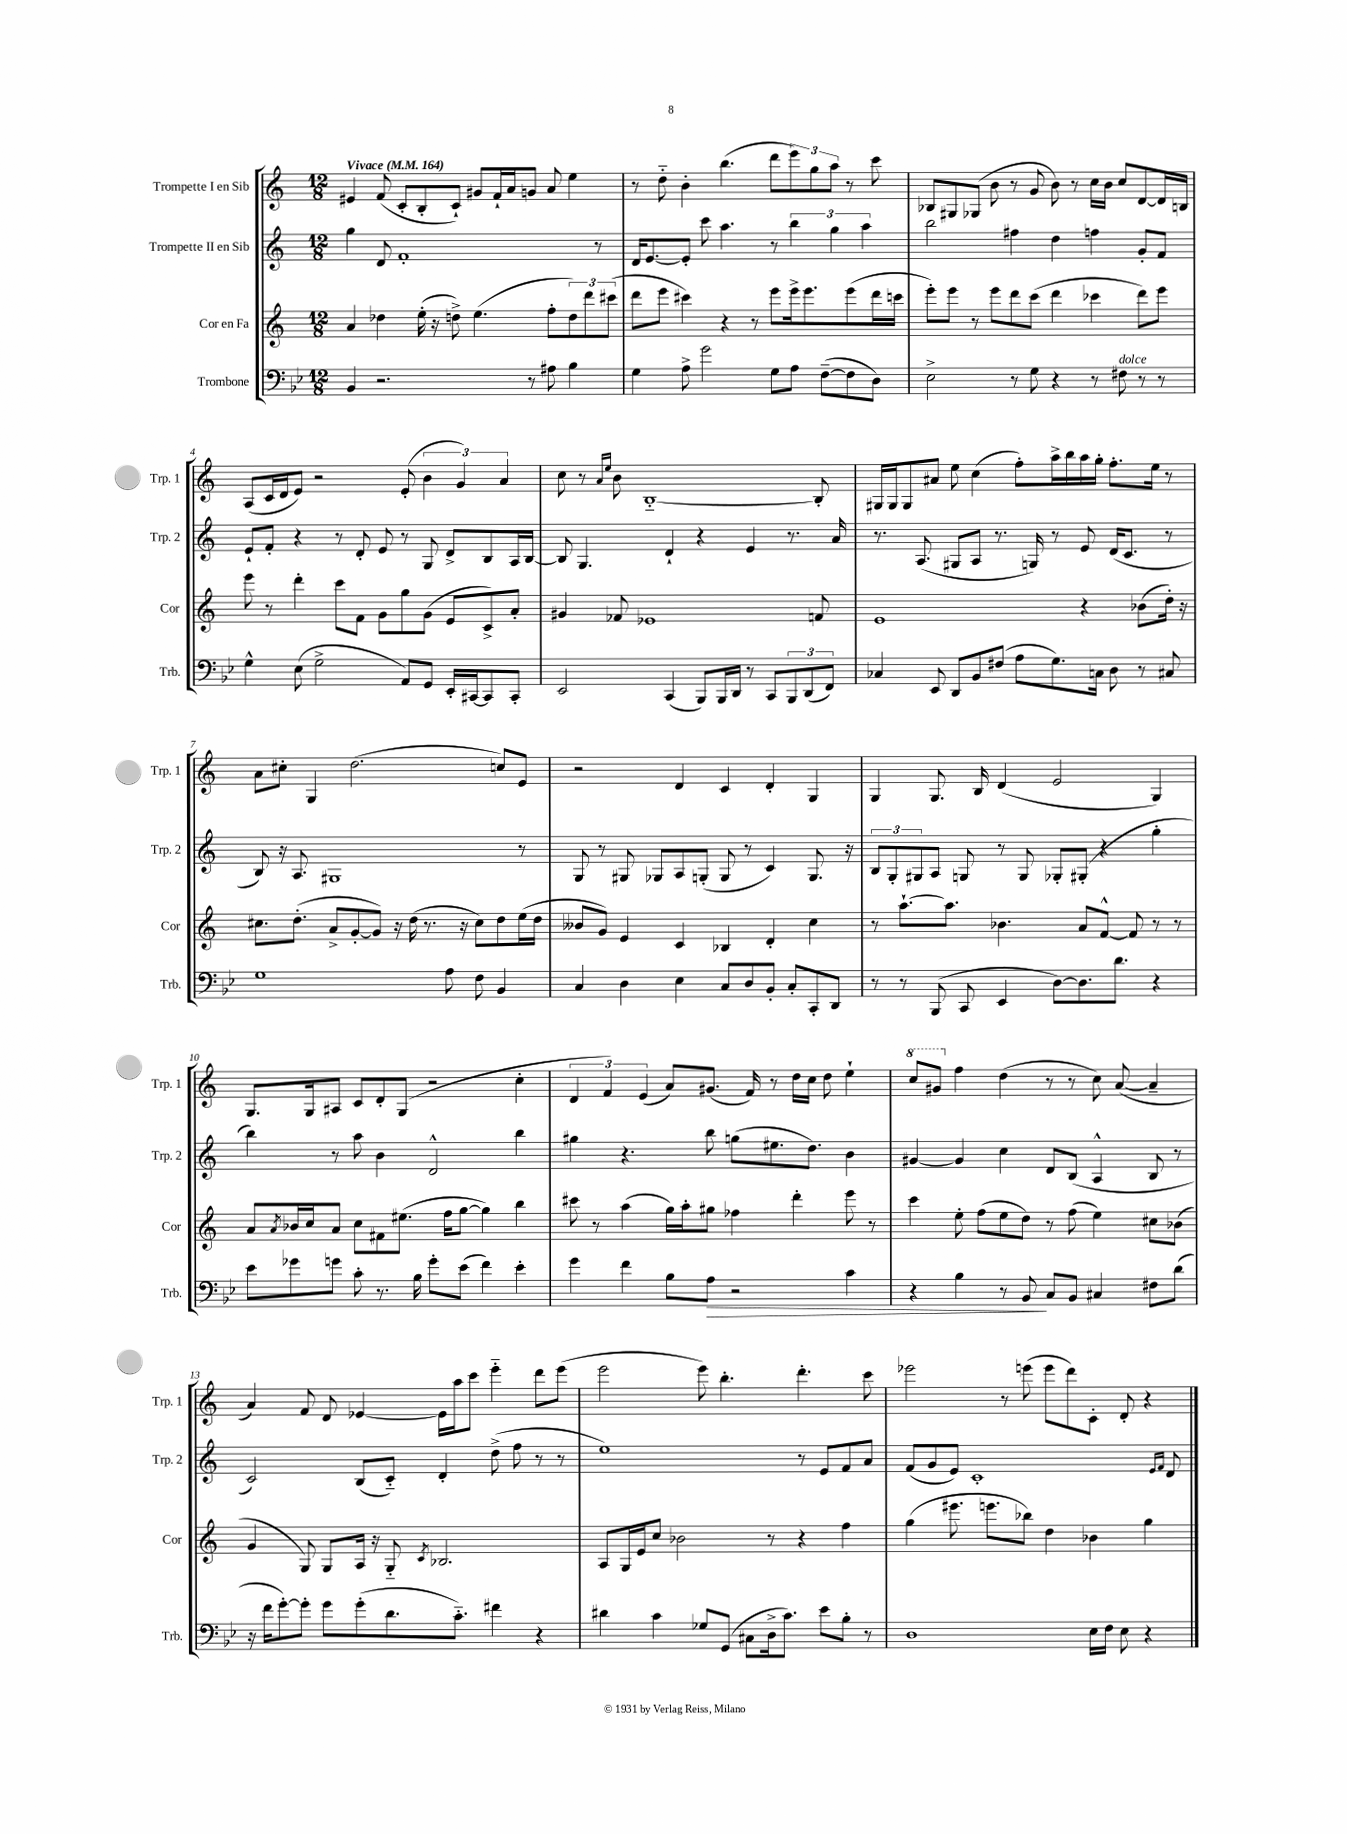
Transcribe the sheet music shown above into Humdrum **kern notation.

**kern	**kern	**kern	**kern
*staff4	*staff3	*staff2	*staff1
*clefF4	*clefG2	*clefG2	*clefG2
*k[b-e-]	*k[]	*k[]	*k[]
*M12/8	*M12/8	*M12/8	*M12/8
*MM164	*MM164	*MM164	*MM164
4BB-	4a	4gg	4e#
2.r	4dd-	8d	(8f
.	.	1f'	8c'
.	(16ee'	.	8B'
.	16r	.	.
.	8dd^)	.	8c`)
.	(4.ee	.	8g#
.	.	.	16f`
.	.	.	16a
8r	.	.	8g
8A#	8ff'	.	8a
4B-	12dd)	.	4ee
.	12ddd	.	.
.	.	8r	.
.	(12ccc#	.	.
=	=	=	=
4G	8ddd	16d	8r
.	.	[8.e	.
.	8eee	.	8dd'~
8A^	4ccc#)	8e']	4b'
2g	.	8ccc	.
.	4r	4.aa	(4.bb
.	8r	.	.
8G	8eee	8r	8ddd
8A	16eee^	6bb	12eee)
.	8.eee	.	.
.	.	.	12gg
([8F~	.	.	.
.	.	6gg	12aa
8F]	(8eee	.	8r
.	.	6aa	.
8D)	16ddd	.	8ccc
.	16ccc	.	.
=	=	=	=
2E-^	8eee')	2bb	8B-
.	8eee	.	8G#
.	8r	.	(8G-
.	8eee	.	8b
8r	8ddd	4ff#	8r
8G	(8ccc	.	8g
4r	4ddd	4dd	8b)
.	.	.	8r
8r	4ccc-	4ff	16cc
.	.	.	16b
8F#	.	.	8cc
8r	8ddd)	8g'	[8d
8r	8eee	8f	16d]
.	.	.	16B
=	=	=	=
4G^^	8eee	8e`	(8A
.	8r	8f'	16c
.	.	.	16d
(8E-	4ddd'	4r	8e)
2G^	.	.	2r
.	8ccc	8r	.
.	8f	8d'	.
.	8g	8e	.
8AA)	8gg	8r	(8e'
8GG	(8g	8G	6b
16EE-'	8e	8d^	.
.	.	.	6g)
[16CC#	.	.	.
8CC#]	8c^)	8B	.
.	.	.	6a
8CC#'	8a'	16A	.
.	.	[16B	.
=	=	=	=
2EE-	4g#	8B]	8cc
.	.	4.G	8r
.	.	.	16qqa
.	.	.	16qqee
.	8f-	.	8b
.	1e-	.	[1B'~
(4CC	.	4d`	.
8BBB-)	.	4r	.
16BBB-	.	.	.
16DD	.	.	.
8r	.	4e	.
8CC	.	.	.
12BBB-	.	8.r	.
(12DD	.	.	.
.	8f	.	8B']
12FF)	.	.	.
.	.	16a	.
=	=	=	=
4C-	1e	8.r	16G#
.	.	.	16G#
.	.	.	8G#
.	.	(8.A	.
8EE-	.	.	8a#
8DD	.	8G#	8ee
8BB-	.	8A	(4cc
(8F#	.	8.r	.
8A	.	.	8ff')
.	.	16G)	.
8.G)	.	8r	16aa^
.	.	.	16bb
.	4r	8e	16aa
16C	.	.	16gg'
8D	.	(16d	8.ff'
.	.	8.c	.
8r	(8b-	.	.
.	.	.	16ee
8C#	16dd')	8r	8r
.	16r	.	.
=	=	=	=
1G	8.cc#	8B)	8a
.	.	16r	8cc#'
.	(8.dd'	8.A	.
.	.	.	4G
.	8a^	1G#	.
.	[8g'	.	(2.dd
.	8g])	.	.
.	16r	.	.
.	(16dd	.	.
.	8.r	.	.
8A	.	.	.
.	16r	.	.
8F	8cc#)	.	.
4BB-	8dd	.	8cc)
.	(16ee	8r	8e
.	16dd	.	.
=	=	=	=
4C	8b--	8G	2r
.	8g)	8r	.
4D	4e	8G#	.
.	.	8G-	.
4E-	4c	8A	4d
.	.	(8G'	.
8C	4B-	8G	4c
8D	.	8r	.
8BB-'	4d'	4c)	4d'
8C'	.	.	.
8CC'	4cc	8.G	4G
8DD	.	.	.
.	.	16r	.
=	=	=	=
8r	8r	12B	4G
.	.	12G'	.
8r	[8.aa`	.	.
.	.	12G#	.
(8BBB-	.	8A	8.G
.	8.aa]	.	.
8CC	.	8G	.
.	.	.	16B
4EE-	4.b-	8r	(4d
.	.	8G	.
[8D)	.	8G-'	2e
8.D]	8a	(8G#'	.
.	[8f^^	4r	.
8.d	.	.	.
.	8f]	.	.
4r	8r	4gg'	4G)
.	8r	.	.
=	=	=	=
8e-	8a	4bb)	8.G
.	8qa	.	.
8g-	16b-	.	.
.	16cc	.	16G
8g	8a	8r	8A#
8c'	8cc	8aa	8c
8.r	8f#	4b	8d'
.	(8.ee#	.	(8G
16B-	.	.	.
8g'	.	2d^^	2r
.	16ff	.	.
(8e-	[8gg	.	.
4f)	4gg])	.	.
4e-'	4bb	4bb	4cc'
=	=	=	=
4g	8ccc#	4gg#	6d
.	8r	.	.
.	.	.	6f)
4f	(4aa	4.r	.
.	.	.	(6e
8B-	16gg)	.	8a)
.	16aa'	.	.
8A	8gg#	8bb	(8.g#
2r	4ff-	(8gg	.
.	.	.	16f)
.	.	8.ee#	8r
.	4ddd'	.	16dd
.	.	8.dd)	16cc
.	.	.	8dd
4c	8eee	4b	4ee`
.	8r	.	.
=	=	=	=
4r	4ccc	[4g#	8ccc
.	.	.	8gg#
4B-	8ee'	4g#]	4ff
.	(8ff	.	.
8r	8ee	4cc	(4dd
8BB-	8dd)	.	.
8C	8r	8d	8r
8BB-	(8ff	(8B	8r
4C#	4ee)	4A^^	8cc)
.	.	.	([8a
8F#	8cc#	8B	4a~]
(8d	(8b-	8r	.
=	=	=	=
16r	4g	2c)	4a)
16f	.	.	.
[8g')	.	.	.
8g']	8G)	.	8f
8g	8G	.	8d
(8g'	16A	(8B	[4e-
.	16r	.	.
8.d	8G'~	8c'~)	.
.	8qc	.	.
.	2.B-	4d'	16e-]
8.c'~)	.	.	16aa
.	.	.	8ccc
4f#	.	(8dd^	4eee'~
.	.	8ff	.
4r	.	8r	8ddd
.	.	8r	(8eee
=	=	=	=
4d#	8A	1ee)	2eee
.	16G	.	.
.	16e	.	.
4c	8cc	.	.
.	2b-	.	.
8G-	.	.	8eee)
(8GG	.	.	4.bb'
8C#	.	.	.
16D^	8r	.	.
8.c)	.	.	.
.	4r	8r	4.ddd'
8e-	.	8e	.
8B-'	4ff	8f	.
8r	.	8a	8ccc
=	=	=	=
1D	(4gg	(8f	2eee-
.	.	8g	.
.	8.eee#	8e)	.
.	.	1c'	.
.	8.eee	.	.
.	.	.	8r
.	8bb-)	.	(8eee
.	4dd	.	8eee
.	.	.	8ddd)
16E-	4b-	.	8c'
16F	.	.	.
8E-	.	.	8d'
4r	4gg	.	4r
.	.	16qqe	.
.	.	16qqf	.
.	.	8d	.
==	==	==	==
*-	*-	*-	*-
